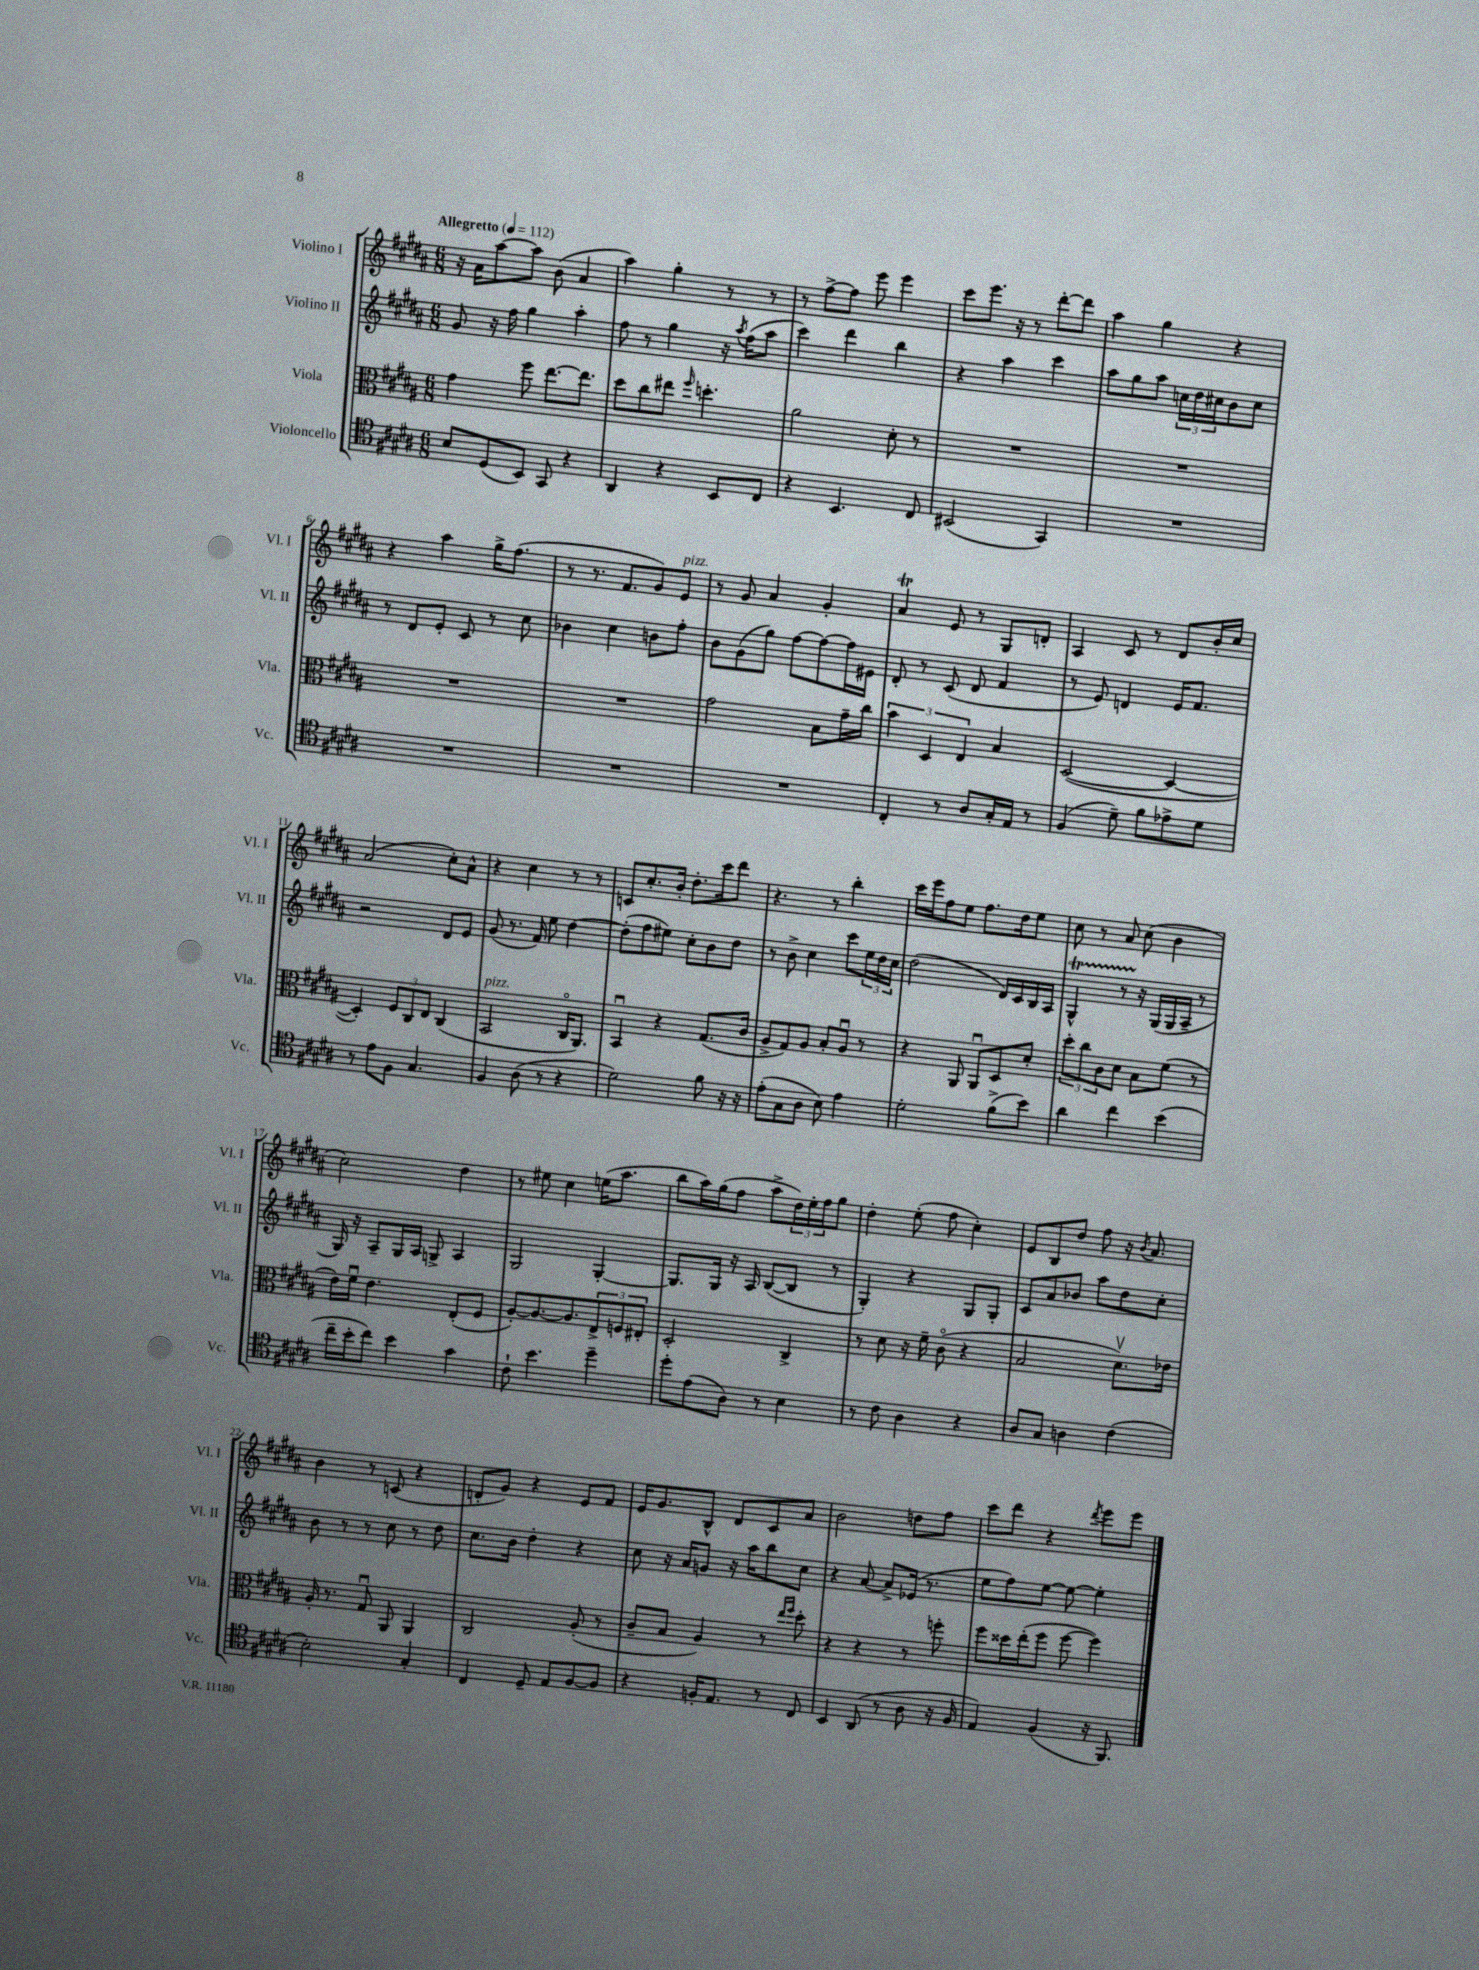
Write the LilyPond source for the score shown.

<<
\new StaffGroup <<
\new Staff = "s0" \with { instrumentName = "Violino I" shortInstrumentName = "Vl. I" } {
    \clef treble \key b \major \numericTimeSignature \time 6/8 \tempo "Allegretto" 4 = 112
    r16 ais'16 ais''8~ ais''8 b'8( ais'4 |
    ais''4) gis''4-. r8 r8 |
    r8 fis''8~-> fis''8 e'''8 e'''4 |
    cis'''8 e'''8. r16 r8 dis'''8~-. dis'''8 |
    ais''4 gis''4 r4 |
    r4 ais''4 gis''16-> fis''8.( |
    r8 r8. fis'8. gis'8) e'8^\markup { \italic "pizz." } |
    r8 gis'8 ais'4 gis'4-. |
    ais'4\trill e'8 r8 gis8 d'8-. |
    ais4 cis'8 r8 dis'8 b'16-. cis''16 |
    ais'2( cis''8-.) ais'8-^ |
    r4 cis''4 r8 r8 |
    c'8 cis''8.-. b'16-. dis''8.-. cis'''16 dis'''8 |
    r4. r8 b''4-. |
    cis'''16 e'''16 fis''8 e''8 fis''8. dis''16 e''8 |
    cis''8 r8 ais'8 cis''8( b'4 |
    cis''2) dis''4 |
    r8 eis''8 cis''4 e''16( ais''8. |
    b''8 ais''16) gis''16( fis''8 ais''8-> \tuplet 3/2 { dis''16) e''16-. fis''16 } gis''8 |
    dis''4-. e''8-.( fis''8 cis''4-.) |
    e'8 b8 dis''8 fis''8 r16 \acciaccatura { b'8 } ais'8. |
    b'4 r8 c'8( r4 |
    d'8-. gis'8) r4 e'8 fis'8 |
    e'16 gis'8. b8-^ dis'8 cis'8 ais'8 |
    b'2 d''8 fis''8 |
    cis'''8 dis'''8 r4 \acciaccatura { dis'''8 } e'''8 e'''8 \bar "|." |
}
\new Staff = "s1" \with { instrumentName = "Violino II" shortInstrumentName = "Vl. II" } {
    \clef treble \key b \major \numericTimeSignature \time 6/8
    gis'8 r16 fis''16 gis''4 ais''4-. |
    fis''8 r8 gis''4 r16 \acciaccatura { ais''8 } fis''16( ais''8 |
    cis'''4) dis'''4 b''4 |
    r4 ais''4 cis'''4 |
    ais''8 gis''8 ais''8 \tuplet 3/2 { c''16 dis''16 cis''16 } b'8 cis''8 |
    r8 dis'8 e'8-. cis'8 r8 cis''8 |
    bes'4 cis''4 b'8 fis''8-. |
    b'8 gis'8( gis''8) fis''8~ fis''8~ fis''16 eis'16 |
    dis'8-. r8 cis'8( dis'8 fis'4 |
    r8 e'8) d'4 e'16 fis'8. |
    r2 dis'8 e'8 |
    gis'8( r8. fis'16) e''8 dis''4~ |
    dis''8-.( fis''8 eis''8) cis''8-. b'8 dis''8 |
    r8 b'8-> cis''4 cis'''8 \tuplet 3/2 { e''16 dis''16 cis''16 } |
    dis''2( dis'16) cis'16 b16 ais16 |
    gis4-^\startTrillSpan r8 r16\stopTrillSpan gis16( gis16 ais16-- r8 |
    gis16) r16 ais8-- gis16 ais16 g8-> ais4 |
    gis2 gis4~-. |
    gis8. gis16 r16 ais16 b8~( b8 r8 |
    gis4-.) r4 gis8 gis8-. |
    cis'8 ais'8 bes'8 ais''8 dis''8 cis''8-. |
    b'8 r8 r8 cis''8 r8 dis''8 |
    cis''8. b'16 dis''4-. r4 |
    cis''8 r16 ais'16 g'8 r16 ais''16 b''8 cis''8 |
    r4 ais'8~ ais'8-> ees'16( r8. |
    e''8 fis''8) e''8~ e''8~ e''4-. \bar "|." |
}
\new Staff = "s2" \with { instrumentName = "Viola" shortInstrumentName = "Vla." } {
    \clef alto \key b \major \numericTimeSignature \time 6/8
    gis'4 fis''8 e''8.~ e''8. |
    dis''8 cis''8 eis''8 \grace { fis''16 } d''4.-. |
    ais'2 dis'8-. r8 |
    R2. |
    R2. |
    R2. |
    R2. |
    gis'2 b8 gis'16-- cis''16 |
    \tuplet 3/2 { b'4 dis4 e4 } b4 |
    dis2~( dis4~ |
    dis4-.) \tuplet 3/2 { fis8 cis8 e8 } cis4( |
    b,2^\markup { \italic "pizz." } cis16\flageolet ais,8.) |
    b,4\downbow r4 gis8.( cis'16 |
    ais8-> gis8) ais8 b8-. ais8\downbow r8 |
    r4 ais,8 ais,8\downbow dis8 dis'8-. |
    \tuplet 3/2 { dis''8-. cis''8 cis'8 } dis'8 b8 fis'8( r8 |
    e'16) fis'16\downbow e'4. e8-.( fis8 |
    ais8~-.) ais8.~ ais8. \tuplet 3/2 { e8-> f8 eis8-. } |
    dis2-. cis4-> |
    r8 dis'8 r16 fis'16-- cis'8\flageolet( r4 |
    b2 dis'8.\upbow) ees'16 |
    ais16-. r8. gis8\downbow ais,8 ais,4 |
    cis2 ais8-.( r8 |
    cis'8-- b8 ais4) r8 \grace { e''16 fis''16 } dis''8-. |
    r4 r4 r8 f''8-. |
    fis''8 disis''16 e''16-.( fis''8 fis''8~ fis''4) \bar "|." |
}
\new Staff = "s3" \with { instrumentName = "Violoncello" shortInstrumentName = "Vc." } {
    \clef tenor \key b \major \numericTimeSignature \time 6/8
    b8 dis8( b,8) gis,8 r4 |
    ais,4 r4 b,8 cis8 |
    r4 b,4. cis8 |
    bis,2( gis,4) |
    R2. |
    R2. |
    R2. |
    R2. |
    cis4-. r8 ais8 gis16-. e16 r8 |
    fis4( dis'8--) fis'8 ees'8-> dis'8 |
    r8 e'8 fis8 gis4. |
    fis4 ais8( r8 r4 |
    dis'2) fis'8 r16 r16 |
    e'8-.( gis8 ais8 b8) e'4 |
    dis'2-. fis'8->( b'8) |
    ais'4 cis''4 b'4( |
    cis''16-- b'16-. cis''8) b'4 gis'4 |
    cis'8-! b'4. dis''4-- |
    dis''8-. e'8( ais8) r8 b4 |
    r8 cis'8 ais4 r4 |
    ais8 gis8 a4 cis'4( |
    b2-.) gis4-. |
    cis4 dis8-- e8 fis8~ fis8 |
    r4 f16-. e8. r8 cis8 |
    b,4 ais,8( r8 ais8 r16 fis16 |
    e4) fis4( r16 fis,8.) \bar "|." |
}
>>
>>
